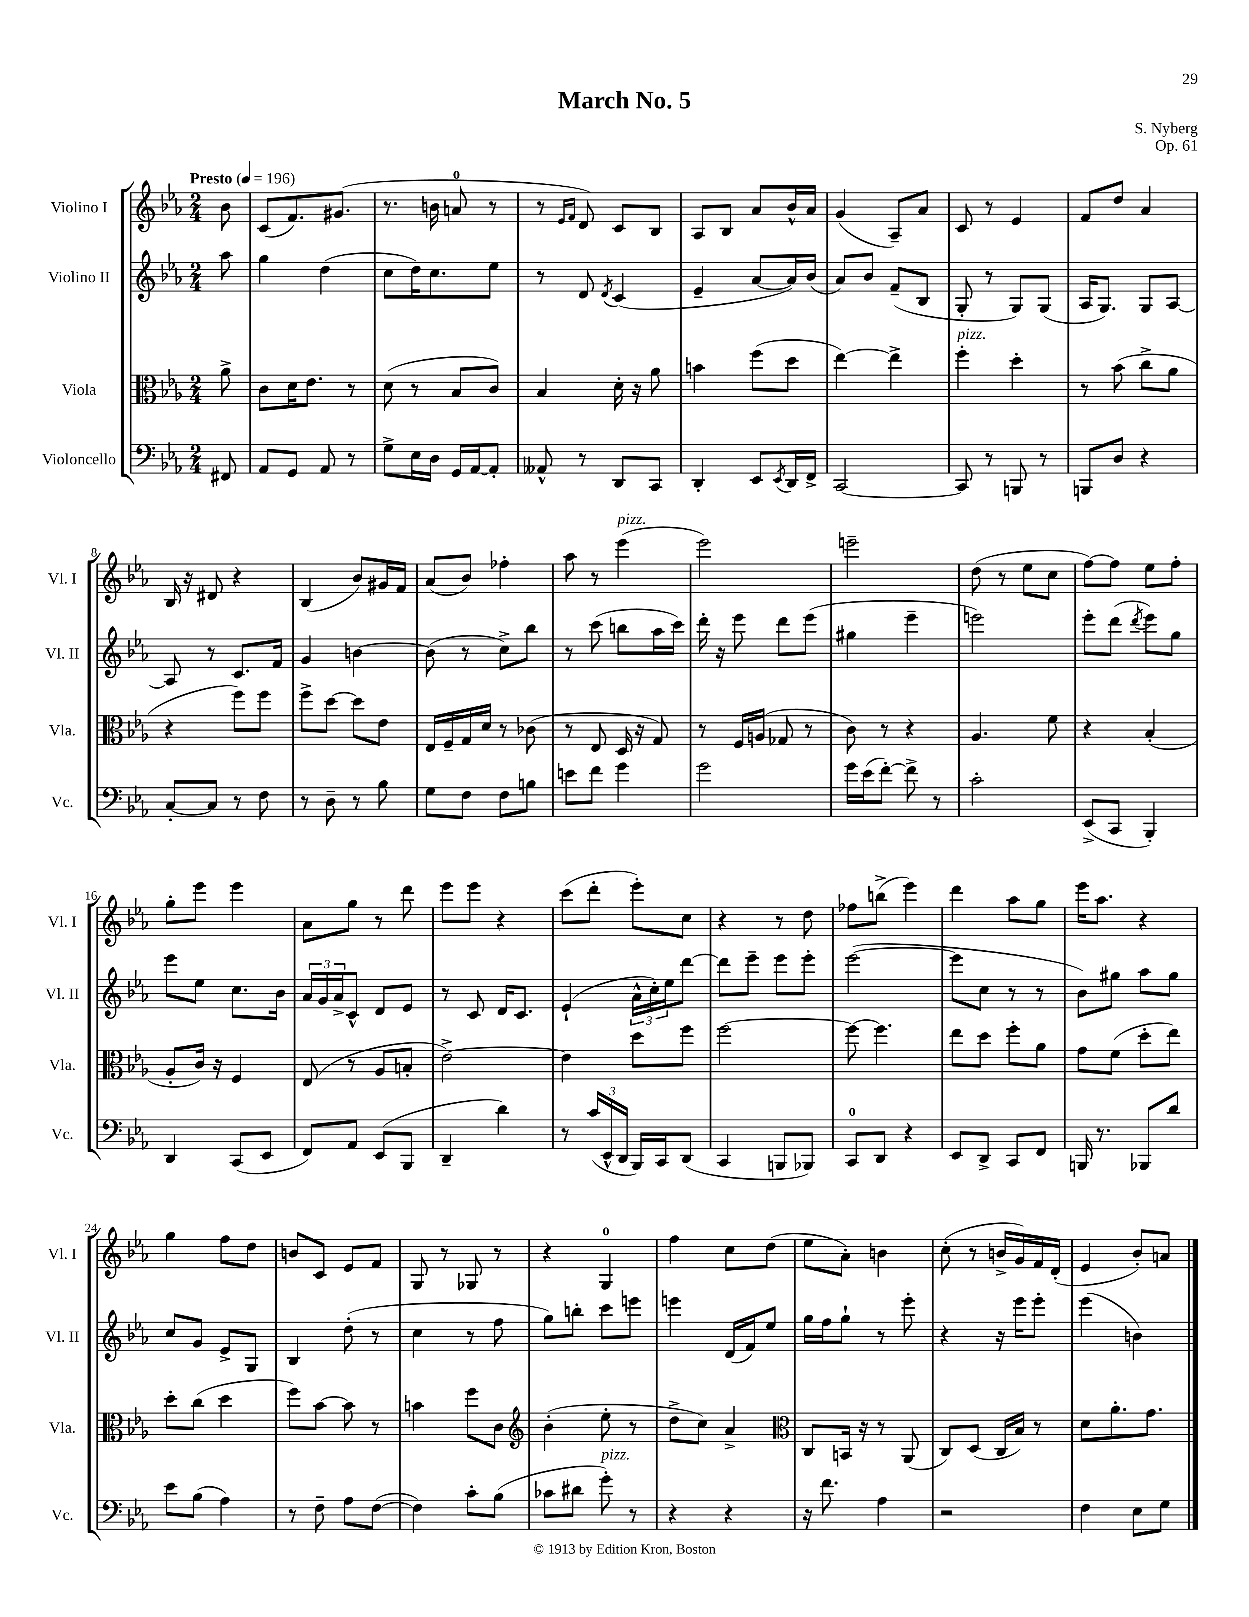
\header { title = "March No. 5" composer = "S. Nyberg" opus = "Op. 61" }
<<
\new StaffGroup <<
\new Staff = "s0" \with { instrumentName = "Violino I" shortInstrumentName = "Vl. I" } {
    \clef treble \key ees \major \numericTimeSignature \time 2/4 \partial 8 \tempo "Presto" 4 = 196
    bes'8 |
    c'8( f'8.) gis'8.( |
    r8. b'16 a'8-0 r8 |
    r8 \grace { ees'16 f'16 } d'8) c'8 bes8 |
    aes8 bes8 aes'8 bes'16-^ aes'16 |
    g'4( aes8--) aes'8 |
    c'8 r8 ees'4 |
    f'8 d''8 aes'4 |
    bes16 r16 dis'8 r4 |
    bes4( bes'8) gis'16 f'16 |
    aes'8( bes'8) fes''4-. |
    aes''8 r8 ees'''4^\markup { \italic "pizz." }( |
    ees'''2) |
    e'''2-- |
    d''8( r8 ees''8 c''8 |
    f''8~) f''8 ees''8 f''8-. |
    g''8-. ees'''8 ees'''4 |
    aes'8 g''8 r8 d'''8 |
    ees'''8 ees'''8 r4 |
    c'''8( d'''8-. ees'''8-.) c''8 |
    r4 r8 d''8 |
    fes''8 b''8->( ees'''4) |
    d'''4 aes''8 g''8 |
    ees'''16 aes''8. r4 |
    g''4 f''8 d''8 |
    b'8 c'8 ees'8 f'8 |
    g8 r8 ges8 r8 |
    r4 g4-0 |
    f''4 c''8 d''8( |
    ees''8 aes'8-.) b'4 |
    c''8-.( r8 b'16-> g'16) f'16 d'16-.( |
    ees'4 bes'8-.) a'8 \bar "|." |
}
\new Staff = "s1" \with { instrumentName = "Violino II" shortInstrumentName = "Vl. II" } {
    \clef treble \key ees \major \numericTimeSignature \time 2/4 \partial 8
    aes''8 |
    g''4 d''4( |
    c''8 d''16) c''8. ees''8 |
    r8 d'8 \acciaccatura { d'8 } c'4( |
    ees'4-- aes'8~ aes'16) bes'16( |
    aes'8) bes'8 f'8--( bes8 |
    g8-. r8 g8) g8( |
    aes16 g8.) g8 aes8~ |
    aes8 r8 c'8. f'16 |
    g'4 b'4~ |
    b'8( r8 c''8->) bes''8 |
    r8 c'''8( b''8 aes''16 c'''16) |
    d'''16-. r16 ees'''8 d'''8 ees'''8( |
    gis''4 ees'''4-- |
    e'''2) |
    ees'''8-. d'''8( \acciaccatura { d'''8 } ees'''8) g''8 |
    ees'''8 ees''8 c''8. bes'16 |
    \tuplet 3/2 { aes'16 g'16 aes'16-> } c'8-^ d'8 ees'8 |
    r8 c'8 d'16 c'8. |
    ees'4-!( \tuplet 3/2 { aes'16-^ c''16-.) ees''16 } d'''8~ |
    d'''8 ees'''8-- ees'''8 ees'''8-. |
    ees'''2~( |
    ees'''8 c''8 r8 r8 |
    bes'8) gis''8 aes''8 gis''8 |
    c''8 g'8 ees'8-> g8 |
    bes4 d''8-.( r8 |
    c''4 r8 f''8 |
    g''8) b''8-. c'''8 e'''8 |
    e'''4 d'16( f'16) ees''8 |
    g''16 f''16 g''8-! r8 ees'''8-. |
    r4 r16 ees'''16 ees'''8-. |
    ees'''4( b'4) \bar "|." |
}
\new Staff = "s2" \with { instrumentName = "Viola" shortInstrumentName = "Vla." } {
    \clef alto \key ees \major \numericTimeSignature \time 2/4 \partial 8
    aes'8-> |
    c'8 d'16 ees'8. r8 |
    d'8( r8 bes8 c'8) |
    bes4 d'16-. r16 aes'8 |
    b'4 f''8( d''8 |
    ees''4~) ees''4-> |
    f''4-.^\markup { \italic "pizz." } d''4-. |
    r8 bes'8( c''8-> aes'8 |
    r4 f''8) f''8 |
    f''8-> d''8~ d''8 ees'8 |
    ees16 f16-- g16 d'16 r8 ces'8( |
    r8 ees8 d16 r16 g8) |
    r8 f16 a16( ges8 r8 |
    c'8) r8 r4 |
    aes4. f'8 |
    r4 bes4-.( |
    aes8-. c'16) r16 f4 |
    ees8( r8 aes8 b8-. |
    ees'2~->) |
    ees'4 d''8 f''8 |
    f''2~ |
    f''8~ f''4. |
    ees''8 d''8 f''8-. aes'8 |
    g'8 f'8( d''8-. ees''8) |
    d''8-. c''8( d''4 |
    f''8) bes'8~ bes'8 r8 |
    b'4 f''8 c'8 |
    \clef treble bes'4-.( ees''8-. r8 |
    d''8-> c''8) aes'4-> |
    \clef alto c8 b,16 r16 r8 aes,8( |
    c8) d8( c16 bes16) r8 |
    d'8 aes'8.-. g'8. \bar "|." |
}
\new Staff = "s3" \with { instrumentName = "Violoncello" shortInstrumentName = "Vc." } {
    \clef bass \key ees \major \numericTimeSignature \time 2/4 \partial 8
    fis,8 |
    aes,8 g,8 aes,8 r8 |
    g8-> ees16 d16 g,16 aes,16~ aes,8-. |
    aeses,8-^ r8 d,8 c,8 |
    d,4-. ees,8 \acciaccatura { ees,8 } d,16 f,16-> |
    c,2~ |
    c,8 r8 b,,8 r8 |
    b,,8 d8 r4 |
    c8~-. c8 r8 f8 |
    r8 d8-- r8 bes8 |
    g8 f8 f8 b8 |
    e'8 f'8 g'4 |
    g'2 |
    g'16 ees'16( f'8~-.) f'8-> r8 |
    c'2-. |
    ees,8->( c,8 bes,,4-.) |
    d,4 c,8( ees,8 |
    f,8) aes,8 ees,8( bes,,8 |
    d,4-- d'4) |
    r8 \tuplet 3/2 { c'16( ees,16-^ d,16 } bes,,16) c,16 d,8( |
    c,4 b,,8 bes,,8) |
    c,8-0 d,8 r4 |
    ees,8 d,8-> c,8 f,8 |
    b,,16 r8. bes,,8 d'8 |
    ees'8 bes8( aes4) |
    r8 f8-- aes8 f8~( |
    f4) c'8-. bes8( |
    ces'8 dis'8 g'8-.^\markup { \italic "pizz." }) r8 |
    r4 r4 |
    r16 f'8. aes4 |
    r2 |
    f4 ees8 g8 \bar "|." |
}
>>
>>
